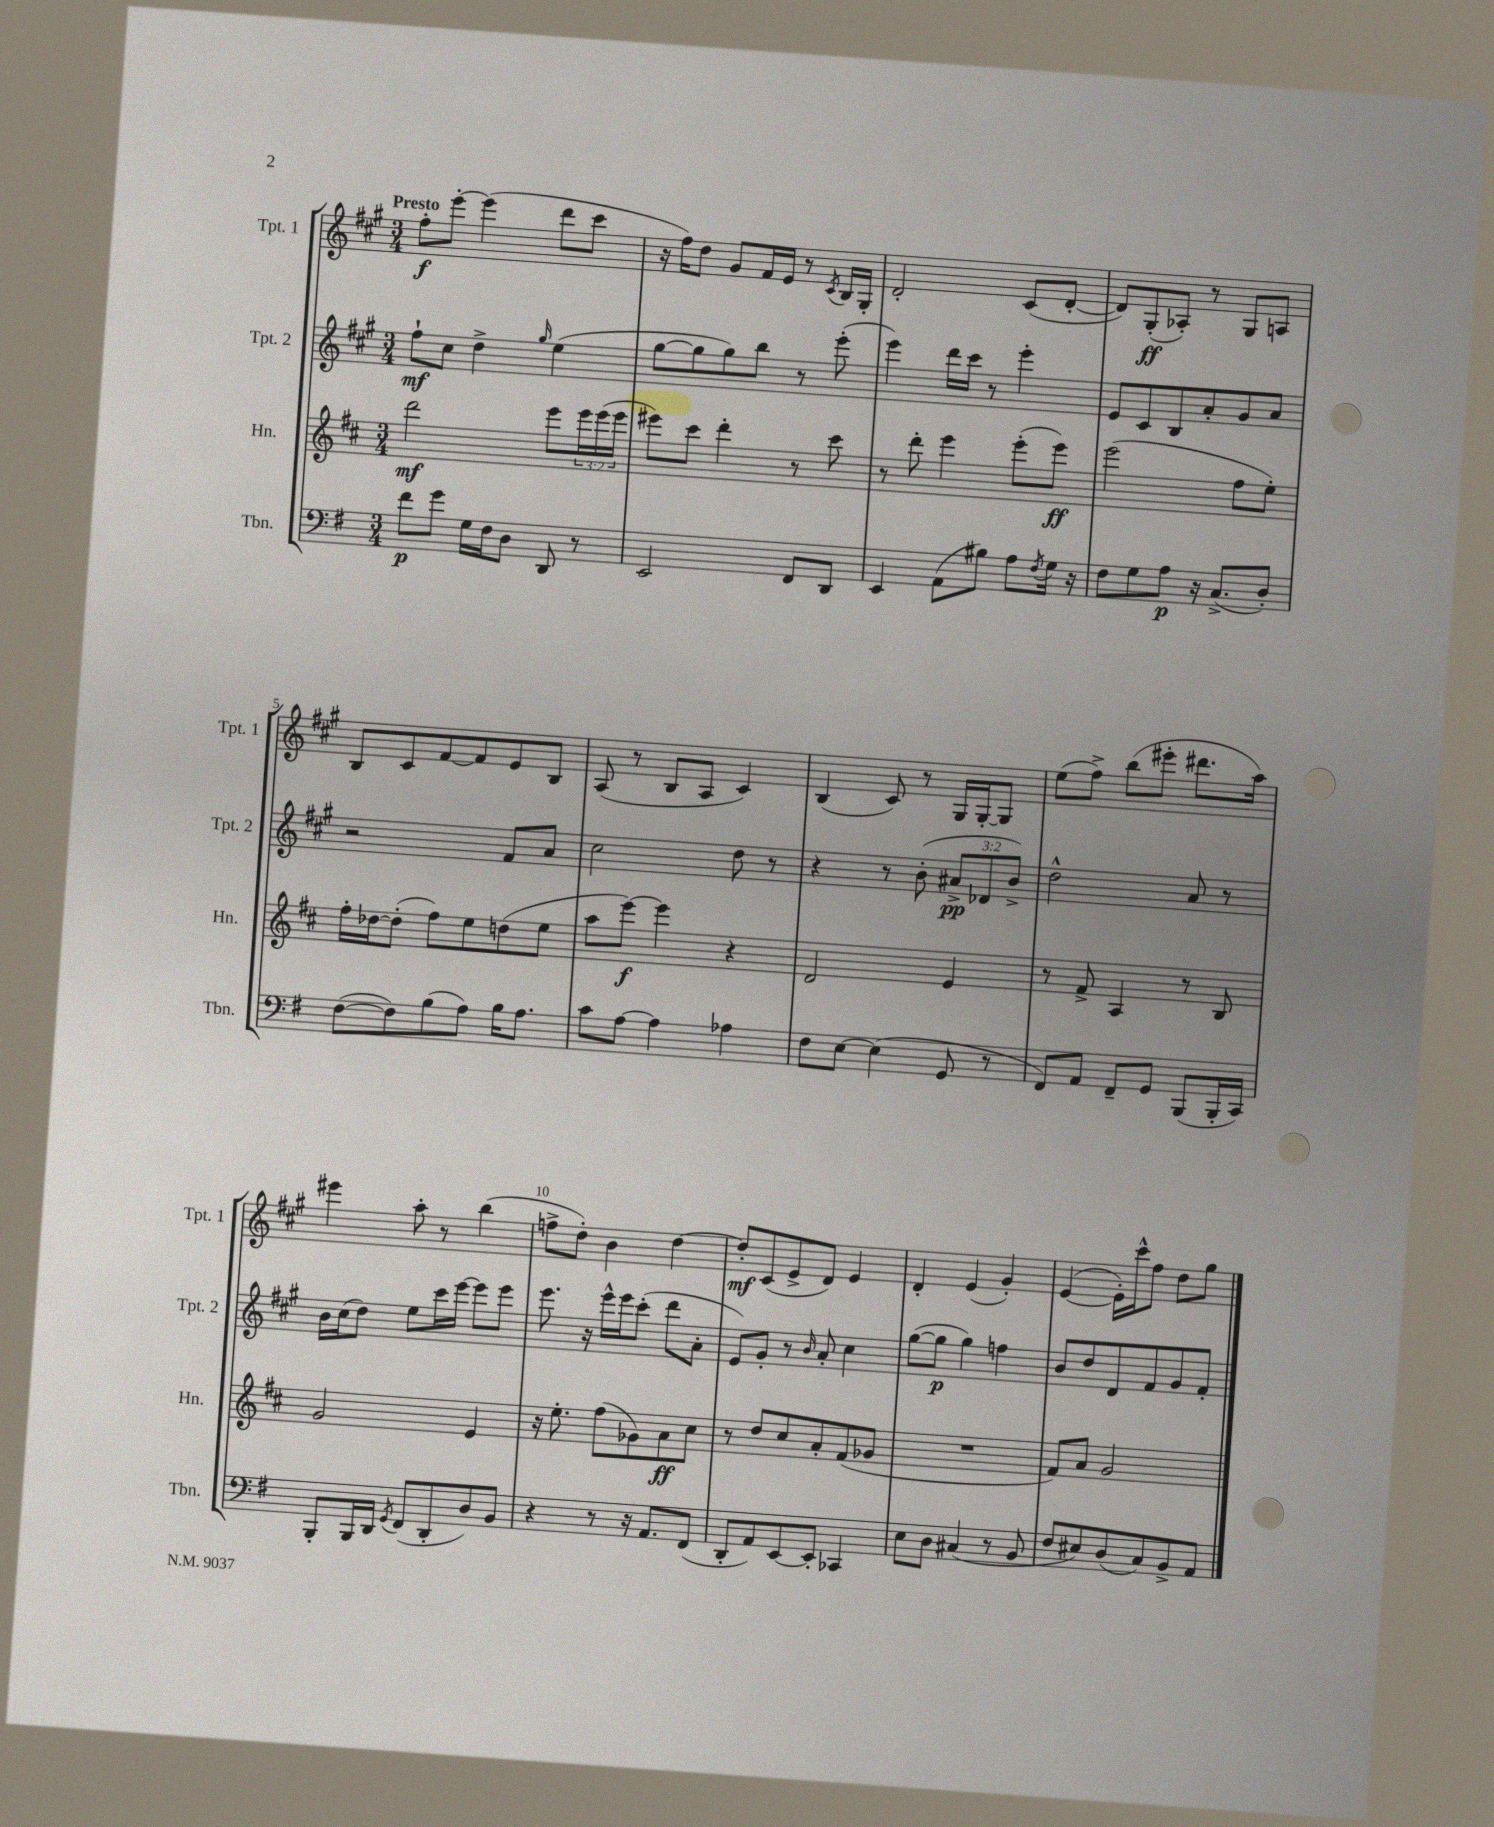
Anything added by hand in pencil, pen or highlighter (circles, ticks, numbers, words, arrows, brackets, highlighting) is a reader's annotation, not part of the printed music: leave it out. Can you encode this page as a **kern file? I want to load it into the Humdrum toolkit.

**kern	**kern	**kern	**kern
*staff4	*staff3	*staff2	*staff1
*clefF4	*clefG2	*clefG2	*clefG2
*k[f#]	*k[f#c#]	*k[f#c#g#]	*k[f#c#g#]
*M3/4	*M3/4	*M3/4	*M3/4
8f#	2ddd	8ff#`	8ff#'
8g	.	8cc#	[8eee'
16G	.	4dd^	(4eee]
16F#	.	.	.
8D	.	.	.
.	.	16qqgg#	.
8DD	8eee	(4ee	8ddd
8r	24eee	.	8ccc#
.	(24eee	.	.
.	24eee	.	.
=	=	=	=
2EE	8eee#)	[8gg#	16r
.	.	.	16ff#)
.	8ccc#	8gg#]	8dd
.	4ddd'	8gg#)	8g#
.	.	8bb	16f#
.	.	.	16e
8FF#	8r	8r	8r
.	.	.	8qc#
8DD	8ccc#	(8eee'	16B
.	.	.	16G#'
=	=	=	=
4EE	8r	4eee)	2d'
.	8ddd'	.	.
(8AA	4eee	16ddd	.
.	.	16ccc#	.
8B#)	.	8r	.
8A	(8eee'	4eee'	(8c#
8qF#	.	.	.
16G	8eee)	.	[8d'
16r	.	.	.
=	=	=	=
8F#	(2eee	8e	8d])
8G	.	8c#	(8G#'
8A	.	8B	8A-')
16r	.	8a'	8r
(8.C^	.	.	.
.	8ff#	8g#	8G#
8D')	8ee')	8a	8A
=	=	=	=
([8F#	16ff#'	2r	8B
.	[16dd-	.	.
8F#])	(8dd-']	.	8c#
(8B	8ff#)	.	[8f#
8A)	8ee	.	8f#]
16B	(8dd	8f#	8e
8.A	.	.	.
.	8ee	8a	8B
=	=	=	=
8c	8aa	2cc#	(8A
[8A	[8eee)	.	8r
4A]	4eee]	.	8B
.	.	.	8A
4A-	4r	8dd	4c#)
.	.	8r	.
=	=	=	=
8F#	2d	4r	(4B
[8E	.	.	.
(4E]	.	8r	8c#)
.	.	(8b'	8r
8GG	4e	12a#^	16G#
.	.	.	[16G#'
.	.	12d-	.
8r	.	.	8G#]
.	.	12b^)	.
=	=	=	=
8FF#)	8r	2dd^^	(8ee
8AA	8f#^	.	8ff#^)
8FF#~	4A	.	(8bb
8GG	.	.	8eee#'
(8BBB	8r	8a	8.ddd#
16BBB'	8B	8r	.
16CC)	.	.	16aa)
=	=	=	=
8BBB'	2g	16b	4eee#
.	.	(16cc#	.
16BBB	.	8dd)	.
16DD	.	.	.
8qGG	.	.	.
(8FF#	.	8ee	8aa'
8DD'	.	16ccc#	8r
.	.	[16eee	.
8D)	4e	8eee]	(4bb
8BB	.	8eee	.
=	=	=	=
4r	16r	8.eee	8ff^
.	8.ee'	.	.
.	.	.	8dd')
.	.	16r	.
8r	(8ff#	16eee^^	4b
.	.	16eee	.
16r	8g-)	(8ccc#'	.
8.AA	.	.	.
.	8a	8ddd	[4dd
(8FF#	8cc#	8a'	.
=	=	=	=
8DD'	8r	8e)	8dd']
8AA)	8dd	8g#'	(8c#
[8EE	8cc#	8r	8e^
.	.	16qqb	.
8EE']	8a'	8a'	8d)
4CC-	(8f#	4cc#	4e
.	8g-	.	.
=	=	=	=
8E	2.r	([8gg#	4d'
8D	.	8gg#]	.
(4C#	.	4gg#)	(4e
8r	.	4ff	4g#')
8BB	.	.	.
=	=	=	=
8F#	8f#)	8b	([4e
8E#)	8a	8dd	.
(8D	2g	8d	16e'])
.	.	.	16ccc#^^
8C)	.	8f#	8ff#
8BB^	.	8g#	8dd
8AA	.	8f#'	8gg#
==	==	==	==
*-	*-	*-	*-
